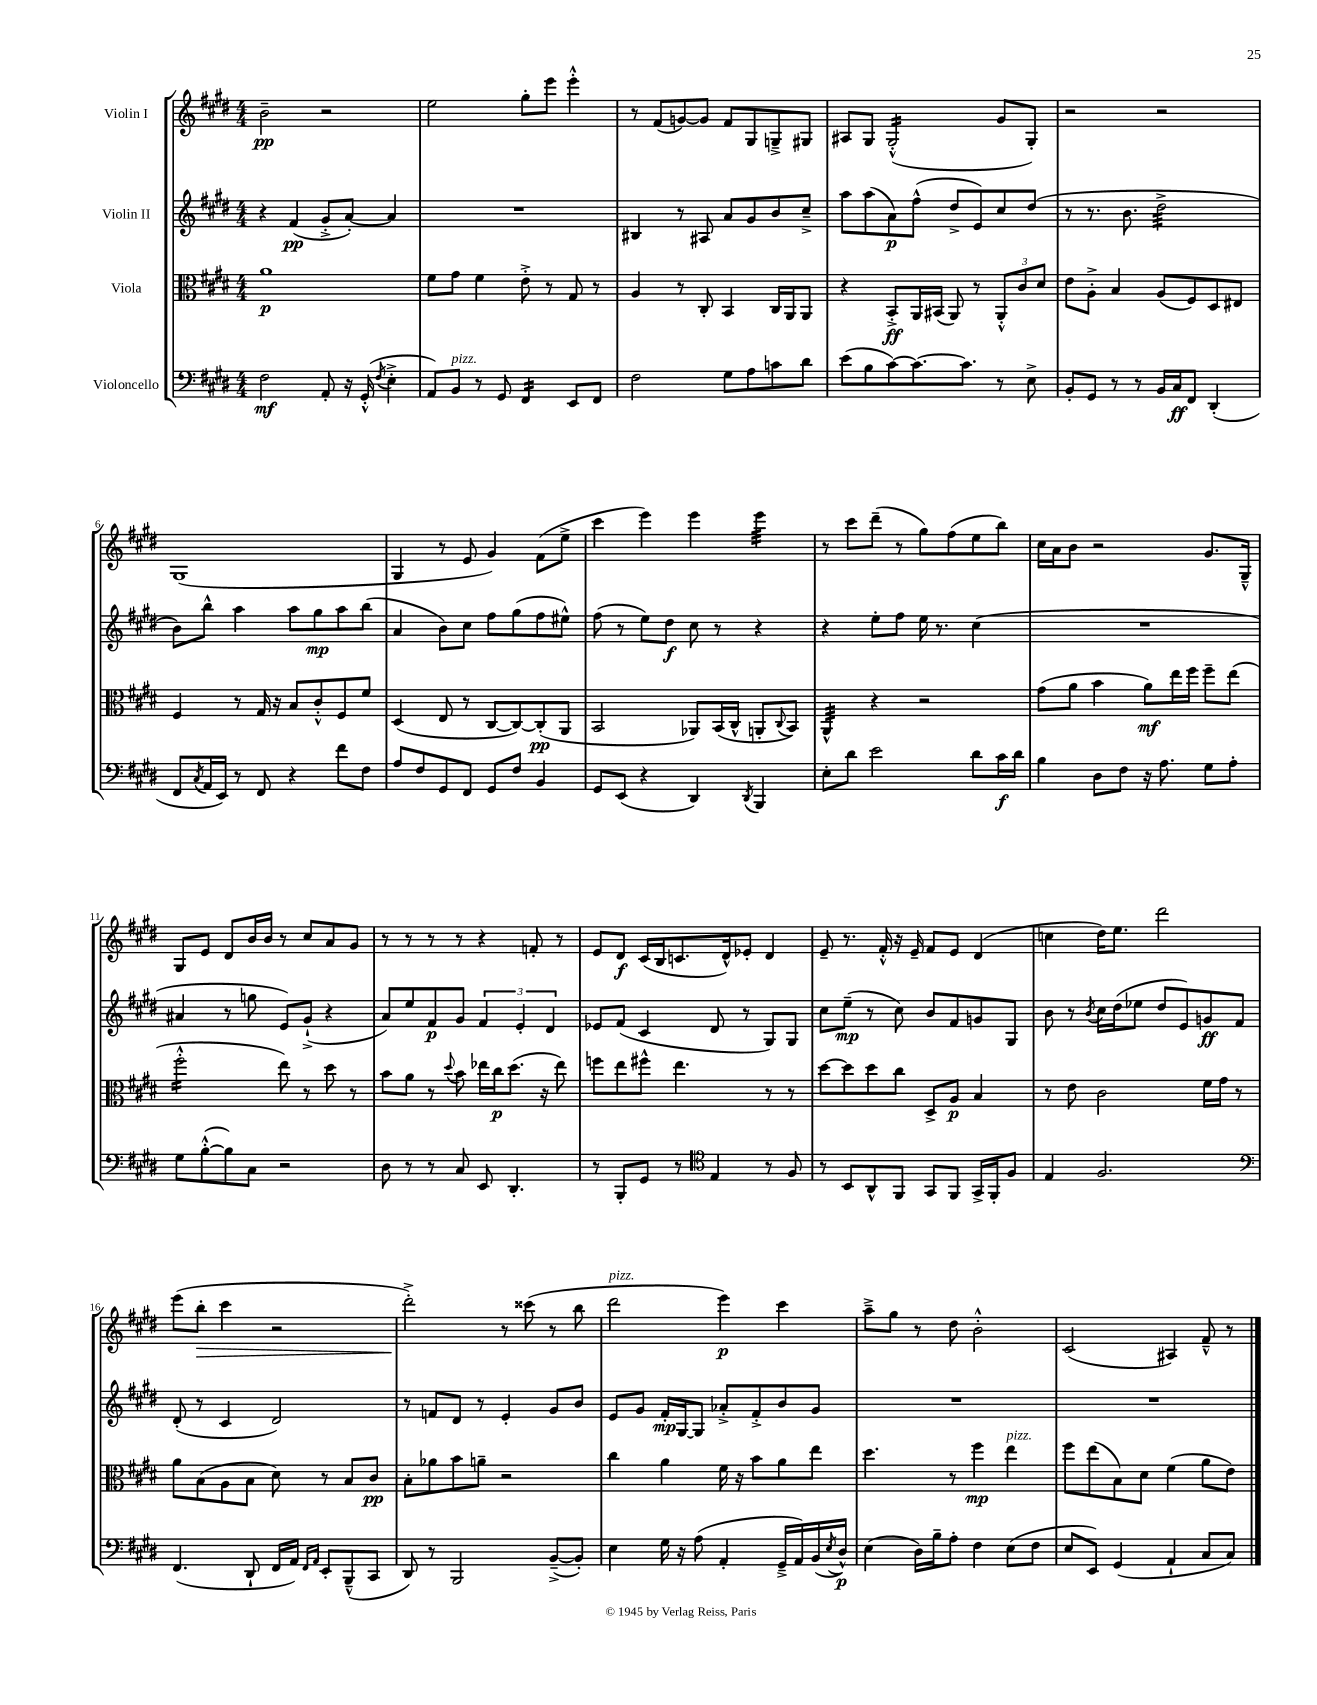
<<
\new StaffGroup <<
\new Staff = "s0" \with { instrumentName = "Violin I" } {
    \clef treble \key e \major \numericTimeSignature \time 4/4
    b'2--\pp r2 |
    e''2 gis''8-. e'''8 e'''4-.-^ |
    r8 fis'8( g'8~) g'8 fis'8 gis8 g8---> gis8 |
    ais8 gis8 gis2:16-.-^( gis'8 gis8-.) |
    r2 r2 |
    gis1( |
    gis4 r8 e'8 gis'4) fis'8( e''8-> |
    cis'''4 e'''4) e'''4 e'''4:32 |
    r8 cis'''8 dis'''8--( r8 gis''8) fis''8( e''8 b''8) |
    cis''16 a'16 b'8 r2 gis'8. gis16---^ |
    gis8 e'8 dis'8 b'16 b'16 r8 cis''8 a'8 gis'8 |
    r8 r8 r8 r8 r4 f'8-. r8 |
    e'8 dis'8\f cis'16( b16 c'8. dis'16-^) ees'8-. dis'4 |
    e'8-- r8. fis'16-.-^ r16 e'16-- fis'8 e'8 dis'4( |
    c''4 dis''16) e''8. dis'''2 |
    e'''8( b''8-.\> cis'''4 r2 |
    dis'''2-.->\!) r8 cisis'''8( r8 b''8 |
    dis'''2^\markup { \italic "pizz." } e'''4\p) cis'''4 |
    a''8---> gis''8 r8 dis''8 b'2-.-^ |
    cis'2( ais4) fis'8---^ r8 \bar "|." |
}
\new Staff = "s1" \with { instrumentName = "Violin II" } {
    \clef treble \key e \major \numericTimeSignature \time 4/4
    r4 fis'4\pp( gis'8-.-> a'8~-.) a'4 |
    R1 |
    bis4 r8 ais8 a'8 gis'8 b'8 cis''8---> |
    a''8 a''8( a'8\p) fis''8-^( dis''8-> e'8) cis''8 dis''8( |
    r8 r8. b'8. dis''2:32-> |
    b'8) b''8-^ a''4 a''8 gis''8\mp a''8 b''8( |
    a'4 b'8) cis''8 fis''8 gis''8( fis''8 eis''8-^) |
    fis''8( r8 e''8) dis''8\f cis''8 r8 r4 |
    r4 e''8-. fis''8 e''16 r8. cis''4( |
    R1 |
    ais'4 r8 g''8 e'8) gis'8-!->( r4 |
    a'8) e''8 fis'8\p gis'8 \tuplet 3/2 { fis'4 e'4-. dis'4 } |
    ees'8 fis'8( cis'4 dis'8 r8 gis8) gis8 |
    cis''8 e''8--\mp( r8 cis''8) b'8 fis'8 g'8 gis8 |
    b'8 r8 \acciaccatura { b'8 } cis''16 dis''16( ees''8 dis''8 e'8) g'8\ff fis'8 |
    dis'8-.( r8 cis'4 dis'2) |
    r8 f'8 dis'8 r8 e'4-. gis'8 b'8 |
    e'8 gis'8 fis'16-.\mp gis16~ gis8 aes'8-.-> fis'8-.-> b'8 gis'8 |
    R1 |
    R1 \bar "|." |
}
\new Staff = "s2" \with { instrumentName = "Viola" } {
    \clef alto \key e \major \numericTimeSignature \time 4/4
    a'1\p |
    fis'8 gis'8 fis'4 e'8-.-> r8 gis8 r8 |
    a4 r8 cis8-. b,4 cis16 a,16 a,8 |
    r4 b,8-.->\ff a,16 bis,16( a,8) r8 \tuplet 3/2 { a,8-.-^ cis'8 dis'8 } |
    e'8 a8-.-> b4 a8( fis8) dis8 eis8 |
    fis4 r8 gis16 r16 b8 cis'8-.-^ fis8 fis'8 |
    dis4( e8 r8 cis8~ cis8~) cis8-.\pp( a,8 |
    b,2 aes,8) b,16( cis16-^ a,8-. \appoggiatura { cis8 } b,8) |
    a,4:32-^ r4 r2 |
    gis'8( a'8 b'4 a'8\mf) e''16 fis''16 fis''8-- e''8( |
    fis''2:16-.-^ e''8) r8 dis''8 r8 |
    b'8 a'8 r8 \appoggiatura { dis''8 } b'8 ees''16 cis''16\p dis''8.( r16 ees''8) |
    f''8 e''8 fis''8-^ e''4. r8 r8 |
    dis''8~ dis''8 dis''8 cis''8 dis8-> a8\p b4 |
    r8 e'8 cis'2 fis'16 gis'16 r8 |
    a'8 b8( a8 b8 dis'8) r8 b8 cis'8\pp |
    b8-. aes'8 b'8 a'8-- r2 |
    cis''4 a'4 fis'16 r16 b'8 a'8 e''8 |
    dis''4. r8 fis''4\mp e''4^\markup { \italic "pizz." } |
    fis''8 e''8( b8) dis'8 fis'4( a'8 e'8) \bar "|." |
}
\new Staff = "s3" \with { instrumentName = "Violoncello" } {
    \clef bass \key e \major \numericTimeSignature \time 4/4
    fis2\mf a,8-. r16 gis,16-.-^( \acciaccatura { fis8 } e4-.-> |
    a,8) b,8^\markup { \italic "pizz." } r8 gis,8 fis,4:16 e,8 fis,8 |
    fis2 gis8 a8 c'8 dis'8 |
    e'8( b8 cis'8~) cis'8.~ cis'8. r8 e8-> |
    b,8-. gis,8 r8 r8 b,16 cis16\ff fis,8 dis,4-.( |
    fis,8 \acciaccatura { cis8 } a,16 e,16) r8 fis,8 r4 fis'8 fis8 |
    a8 fis8 gis,8 fis,8 gis,8 fis8 b,4 |
    gis,8 e,8( r4 dis,4) \acciaccatura { dis,8 } b,,4 |
    e8-. dis'8 e'2 dis'8 cis'16\f dis'16 |
    b4 dis8 fis8 r16 a8. gis8 a8-. |
    gis8 b8~-.-^( b8) cis8 r2 |
    dis8 r8 r8 cis8 e,8 dis,4.-. |
    r8 b,,8-. gis,8 r8 \clef tenor e4 r8 fis8 |
    r8 b,8 a,8-^ fis,8 gis,8 fis,8 gis,16-> fis,16-. fis8 |
    e4 fis2. |
    \clef bass fis,4.( dis,8-! fis,16 a,16) \grace { fis,16 a,16 } e,8-. b,,8---^( cis,8 |
    dis,8) r8 b,,2 b,8~--->( b,8-.) |
    e4 gis16 r16 a8( a,4-. gis,16---> a,16) b,16( \acciaccatura { e8 } dis16-^\p) |
    e4( dis16) b16-- a8-. fis4 e8( fis8 |
    e8 e,8) gis,4( a,4-! cis8 cis8) \bar "|." |
}
>>
>>
